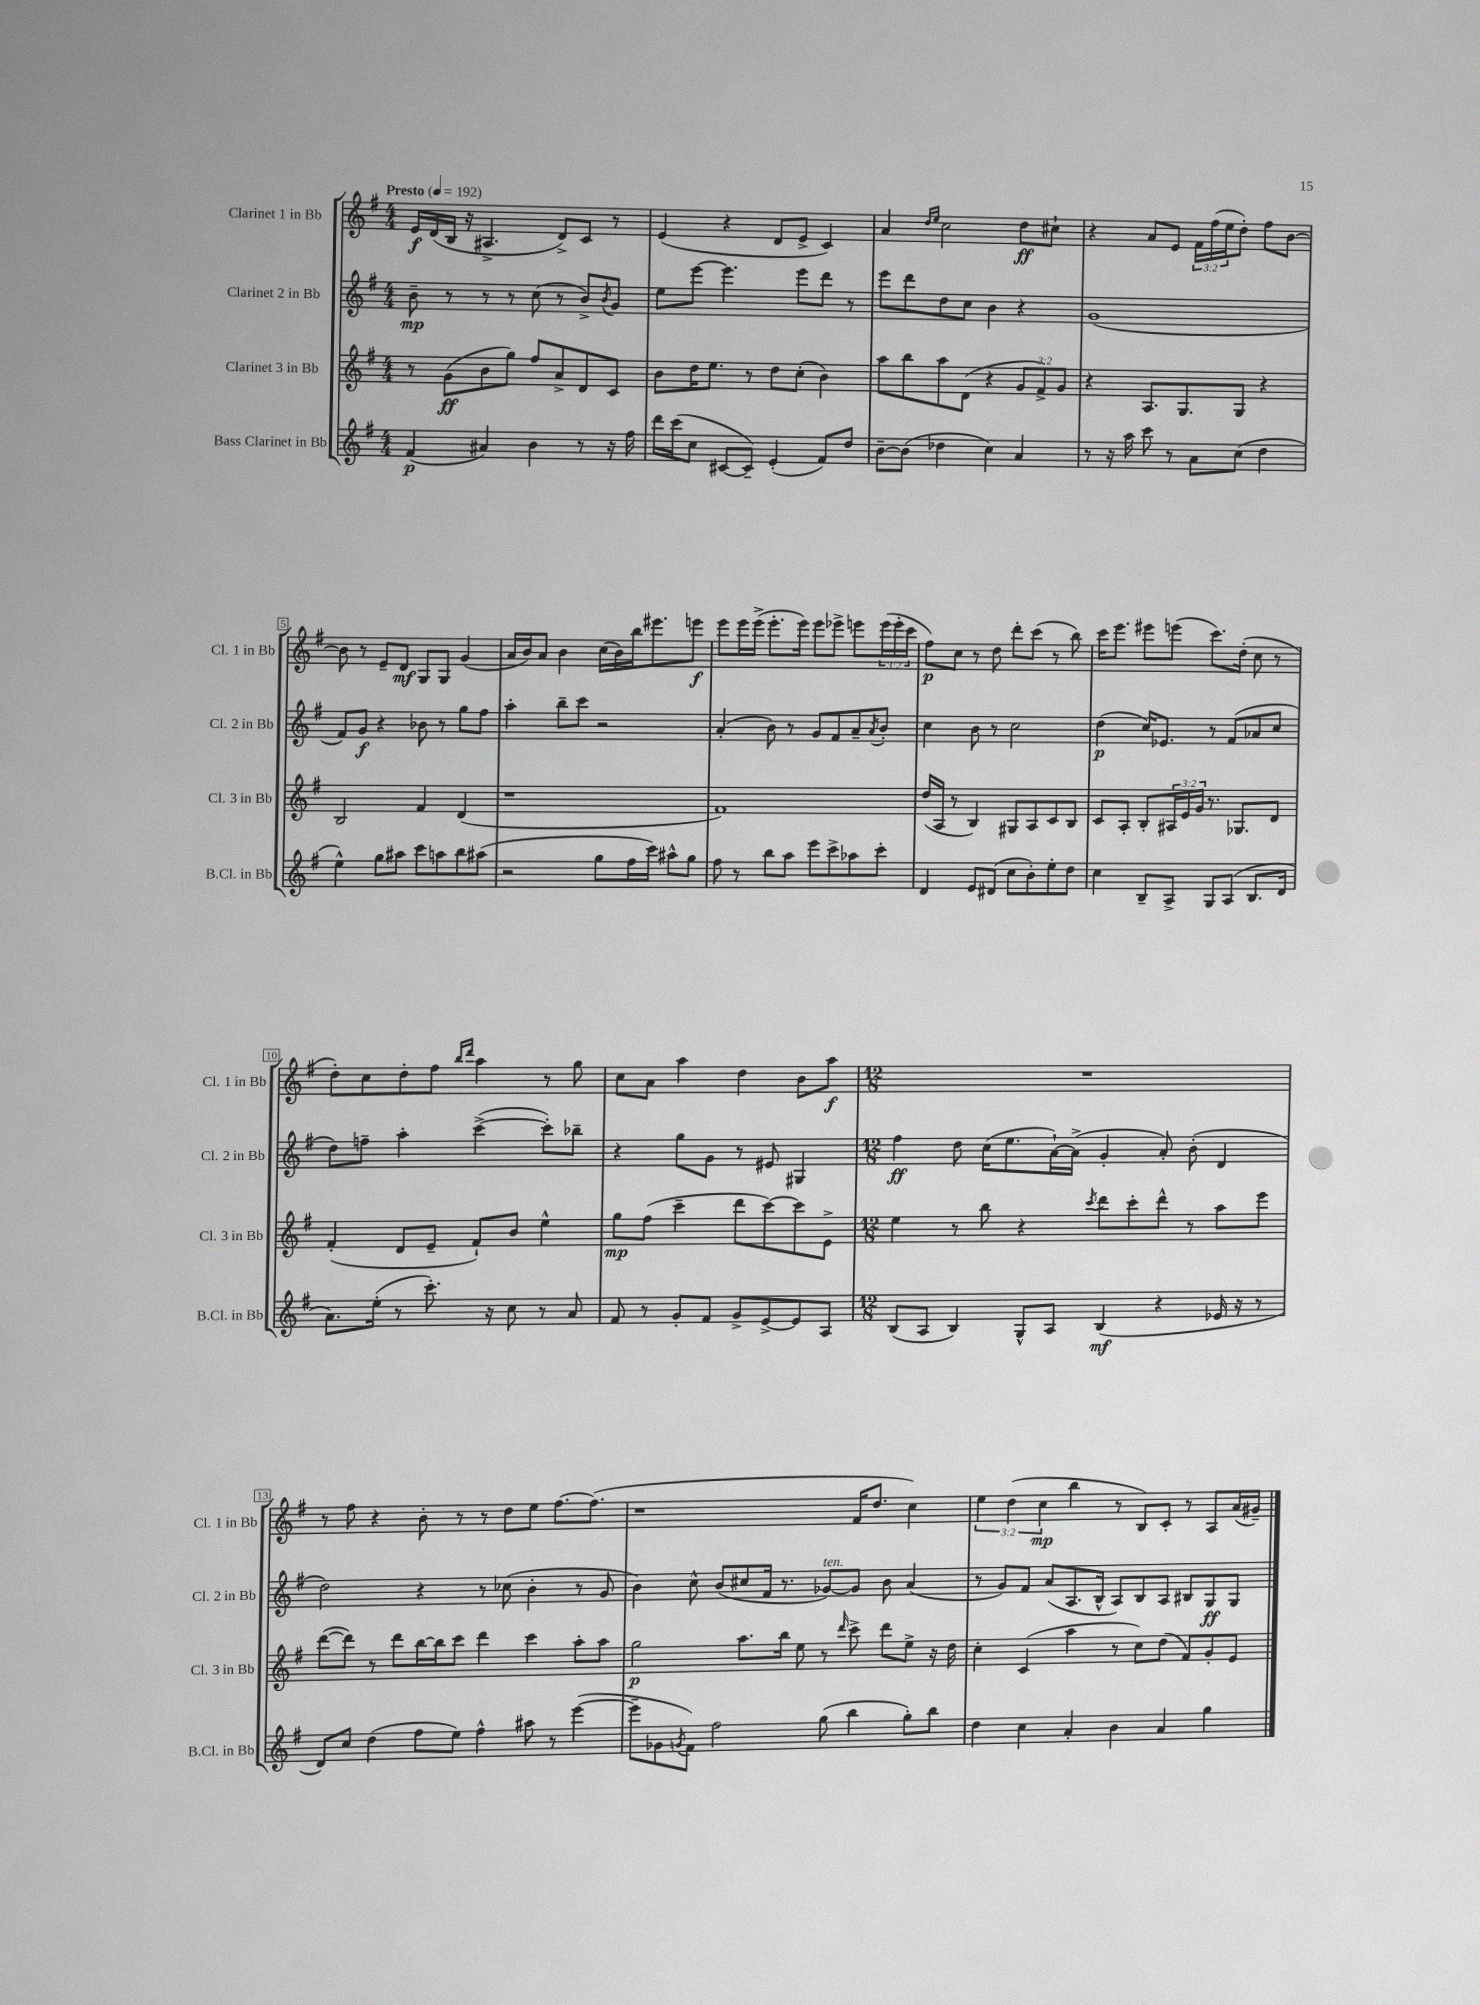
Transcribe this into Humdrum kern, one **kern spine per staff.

**kern	**kern	**kern	**kern
*staff4	*staff3	*staff2	*staff1
*clefG2	*clefG2	*clefG2	*clefG2
*k[f#]	*k[f#]	*k[f#]	*k[f#]
*M4/4	*M4/4	*M4/4	*M4/4
*MM192	*MM192	*MM192	*MM192
(4f#/	8r	8b~\	16e/LL
.	.	.	(16d/
.	(8g\L	8r	16B/JJ
.	.	.	16r
4a#/)	8b\	8r	4.A#^/
.	8gg\J)	8r	.
4b\	8ff#/L	(8cc\	.
.	8a^/	8r	8d^/L)
8r	8d/	8b^/L)	8c/J
.	.	8qb/	.
16r	8c/J	8g/J	8r
16ff#\	.	.	.
=	=	=	=
16ddd\LL	8b\L	8ee\L	(4e/
(16ccc\J	.	.	.
8cc\J	16dd\K	[8eee\J	.
.	8.ee\J	.	.
[8c#/L	.	4.eee\]	4r
8c#~/]J)	8r	.	.
(4e'/	8dd\L	.	8d/L
.	(8cc'\J	8eee\L	8e^/J
8f#/L)	4b\)	8ddd\J	4c/)
8dd/J	.	8r	.
=	=	=	=
[8b~\L	8aa\L	8eee\L	4a/
(8b\]J	8bb\	8ddd\	.
.	.	.	16qqdd/LL
.	.	.	16qqee/JJ
4dd-\	8aa\	8dd\	2cc\
.	(8d\J	8cc\J	.
4cc\)	4r	4b\	.
4a/	12g/L	4r	8dd\L
.	12f#^/)	.	.
.	.	.	8cc#`\J
.	12g/J	.	.
=	=	=	=
8r	4r	(1g	4r
16r	.	.	.
16aa\	.	.	.
8ccc\	8.A/L	.	8a/L
8r	.	.	8e/J
.	8.G/	.	.
8a\L	.	.	24f#\LL
.	.	.	(24ff#\
.	.	.	24ee\J
(8cc\J	8G/J	.	8dd'\J)
4dd\	4r	.	8ff#\L
.	.	.	[8b\J
=	=	=	=
4ee^^\)	2B/	8f#/L)	8b\]
.	.	8g/J	8r
8gg\L	.	4r	8e~/L
8aa#\J	.	.	8d/J
8ccc\L	4f#/	8b-\	8G/L
8aa\	.	8r	8G/J
8bb\	(4d/	8gg\L	(4g/
(8aa#\J	.	8ff#\J	.
=	=	=	=
2r	1r	4aa'\	16a/LL
.	.	.	16b/J)
.	.	.	8a/J
.	.	8bb~\L	4b\
.	.	8ccc\J	.
8gg\L	.	2r	(16cc\LL
.	.	.	16b\)
16ff#\L	.	.	16bb\J
16ccc\JJ)	.	.	8.eee#\
8aa#^^\L	.	.	.
8gg\J	.	.	8eee\J
=	=	=	=
8ff#\	1f#)	(4a'/	8eee\L
8r	.	.	16eee\L
.	.	.	(16eee^\JJ
8bb\L	.	8b\)	8.eee'\L
8aa\J	.	8r	.
.	.	.	16eee\Jk)
8eee\L	.	8g/L	8eee\L
8ccc^\	.	8f#/	8eee-^\J
8aa-\	.	8a~/	8eee\L
.	.	8qa/	.
8ccc'\J	.	8b'/J	(24eee\L
.	.	.	24eee'\
.	.	.	24ccc\JJ
=	=	=	=
4d/	(16dd/LL	4cc\	8ff#\L)
.	16A/JJ	.	.
.	8r	.	8cc\J
8e/L	4B/)	8b\	8r
(8d#/J	.	8r	8dd\
8cc\L	8G#/L	2cc\	8ddd'\L
8b'\)	8A/	.	(8ccc\J
8ee'\	8c/	.	8r
8dd\J	8B/J	.	8bb\)
=	=	=	=
4cc\	8c/L	(4dd\	16ccc\LK
.	.	.	8.eee\J
.	8A'/J	.	.
8B~/L	8B'/L	16cc/LK)	8eee#\L
.	.	8.e-/J	.
8A^/J	24A#/L	.	(8eee\J
.	24e/	.	.
.	24g/JJ	.	.
8G/L	8.r	8r	8.ccc\L)
(8A/J	.	(8f#/L	.
.	8.G-/L	.	(16dd'\Jk
8.B/L	.	8a-/	8cc\
.	8d/J	8cc/J	8r
16d/Jk	.	.	.
=	=	=	=
8.a\L)	(4f#'/	8dd\L)	8dd'\L)
.	.	8ff~\J	8cc\
(16ee'\Jk	.	.	.
8r	8d/L	4aa'\	8dd'\
8.ccc'\)	8e~/J	.	8ff#\J
.	.	.	16qqbb/LL
.	.	.	16qqddd/JJ
.	8f#`/L)	([4ccc^\	4aa\
16r	.	.	.
8cc\	8b/J	.	.
8r	4ee^^\	8ccc'\]L)	8r
8a/	.	8bb-~\J	8gg\
=	=	=	=
8f#/	8gg\L	4r	8cc\L
8r	(8ff#\J	.	8a\J
8g'/L	4ccc~\	8gg\L	4aa\
8f#/J	.	8g\J	.
8g^/L	8ddd\L	8r	4dd\
[8e^/	[8ccc\)	8e#/	.
8e/]	8ccc\]	4G#/	8b\L
8A/J	8e^\J	.	8aa\J
=	=	=	=
*M12/8	*M12/8	*M12/8	*M12/8
(8B/L	4ee\	4ff#\	1.r
8A/J	.	.	.
4B/)	8r	8dd\	.
.	8bb\	(16cc\LK	.
.	.	8.ee\	.
8G^^/L	4r	.	.
8A/J	.	[16a`\L)	.
.	.	(16a^\]JJ	.
.	8qccc/	.	.
(4B/	8ddd\L	4g'/	.
.	8ccc'\	.	.
4r	8ddd^^\J	8a'/)	.
.	8r	(8b'\	.
16e-/	8aa\L	4d/	.
16r	.	.	.
8r	8eee\J	.	.
=	=	=	=
8d/L)	([8ddd\L	2dd\)	8r
8cc/J	8ddd\]J)	.	8ff#\
(4dd\	8r	.	4r
.	8ddd\L	.	.
8ff#\L	[16bb\L	4r	8b'\
.	16bb\]J	.	.
8ee\J)	8ccc\J	.	8r
4ff#^^\	4ddd\	8r	8r
.	.	(8cc-\	8dd\L
8aa#\	4ccc\	4b'\	8ee\J
8r	.	.	[8.ff#\L
([4eee\	8aa'\L	8r	.
.	.	.	(8.ff#\]J
.	8aa\J	8g/	.
=	=	=	=
8eee~\]L	2gg\	4b\)	1r
8g-\	.	.	.
8qg/	.	.	.
8f#\J)	.	8cc^^\	.
2ff#\	.	(8b/L	.
.	8.aa\L	8cc#/	.
.	.	16f#/Jk	.
.	16bb\Jk	8.r	.
.	8ee\	.	.
(8gg\	8r	[8g-/L)	.
.	16qqddd/	.	.
4bb\	8ccc^\	8g-/]J	16f#/LK
.	.	.	8.dd/J
.	8ddd\L	8b\	.
8gg'\L)	8ee^\J	(4a/	4cc\)
8bb\J	16r	.	.
.	16dd\	.	.
=	=	=	=
4dd\	4cc'\	8r	6ee\
.	.	8g/L)	.
.	.	.	(6dd\
4cc\	(4c/	8f#/J	.
.	.	.	6cc\
.	.	(8a/L	.
4a'/	4aa\	8.A/	4bb\
.	.	16B^^/Jk	.
4b\	8r	8A/L)	8r
.	8cc\L)	8B/	8B/L)
4a/	(8dd\J	8A/J	8c'/J
.	8f#/L)	8B#/L	8r
4gg\	8g'/	8G/	8A/L
.	8e/J	8G/J	(16a/L
.	.	.	16g#~/JJ)
==	==	==	==
*-	*-	*-	*-
